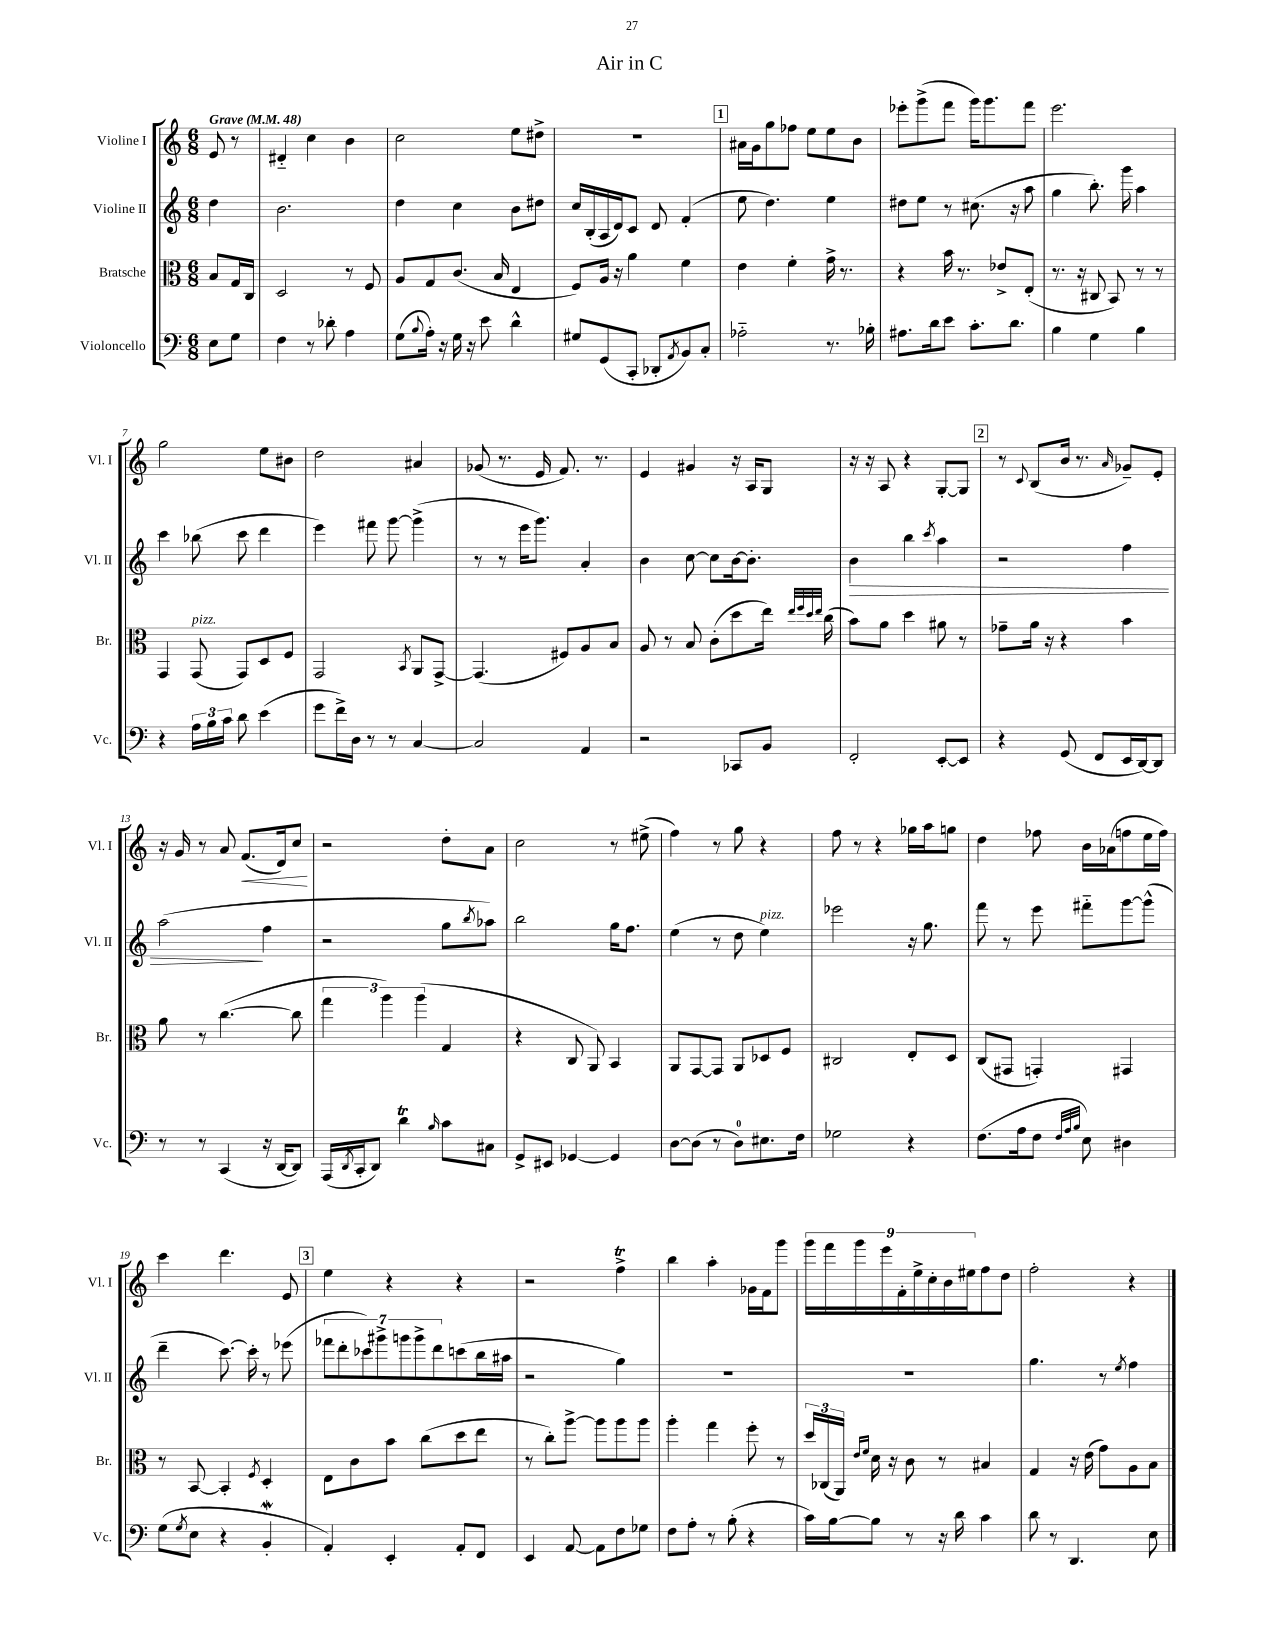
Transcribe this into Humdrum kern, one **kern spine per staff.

**kern	**kern	**kern	**kern
*staff4	*staff3	*staff2	*staff1
*clefF4	*clefC3	*clefG2	*clefG2
*k[]	*k[]	*k[]	*k[]
*M6/8	*M6/8	*M6/8	*M6/8
*MM48	*MM48	*MM48	*MM48
8E	8B	4dd	8e
8G	16G	.	8r
.	16C	.	.
=	=	=	=
4F	2D	2.b	4d#'~
8r	.	.	4cc
8d-'	.	.	.
4A	8r	.	4b
.	8F	.	.
=	=	=	=
(8G	8A	4dd	2cc
8qqB	.	.	.
16A')	8G	.	.
16r	.	.	.
16G	(8.c	4cc	.
16r	.	.	.
8e	.	.	.
.	16B	.	.
4d^^	4E	8b	8ee
.	.	8dd#	8dd#^
=	=	=	=
8G#	8F)	16cc	2.r
.	.	(16B'	.
(8GG	16A	16A	.
.	16r	16d)	.
8CC'	4a	8c	.
8DD-'	.	8d	.
8qAA	.	.	.
8BB)	4f	(4f'	.
8C'	.	.	.
=	=	=	=
2A-'~	4e	8ee	16a#
.	.	.	16g
.	.	4.dd)	8gg
.	4f'	.	8ff-
.	.	.	8ee
8.r	16g^	4ee	8ee
.	8.r	.	.
.	.	.	8b
16B-'	.	.	.
=	=	=	=
8.A#	4r	8dd#	8eee-'
.	.	8ee	(8ggg^
16d	.	.	.
8e	16b	8r	8fff
.	8.r	.	.
8.c'	.	(8.cc#	16ggg)
.	.	.	8.ggg
.	8e-^	.	.
8.d	.	16r	.
.	(8E'	8aa	8fff
=	=	=	=
4B	8.r	4gg	2.eee
.	16r	.	.
4G	8C#	8.bb')	.
.	8BB)	.	.
.	.	16ggg	.
4B	8r	4aa	.
.	8r	.	.
=	=	=	=
4r	4GG	4ccc	2gg
24A	(8GG	(8bb-	.
24B	.	.	.
24c	.	.	.
8d	8GG)	8ccc	.
(4e	8D	4ddd	8ee
.	8F	.	8b#
=	=	=	=
8g	2GG	4eee)	2dd
16f^)	.	.	.
16D	.	.	.
8r	.	8fff#	.
8r	.	[8ggg	.
.	8qBB	.	.
[4C	8AA	(4ggg^]	4a#
.	[8GG^	.	.
=	=	=	=
2C]	(4.GG]	8r	(8g-
.	.	8r	8.r
.	.	16eee	.
.	.	8.ggg)	16e
.	8F#)	.	8.f)
4AA	8A	4a'	.
.	.	.	8.r
.	8B	.	.
=	=	=	=
2r	8A	4b	4e
.	8r	.	.
.	8B	[8cc	4g#
.	(8c'	8cc]	.
8CC-	8dd	[16b	16r
.	.	8.b']	16A
8BB	16ee)	.	8G
.	32qqee	.	.
.	32qqff	.	.
.	32qqdd	.	.
.	32qqee	.	.
.	(16cc	.	.
=	=	=	=
2FF'	8b)	4b	16r
.	.	.	16r
.	8a	.	8A
.	4dd	4bb	4r
.	.	8qccc	.
[8EE'	8a#	4aa	[8G'
8EE]	8r	.	8G]
=	=	=	=
4r	8g-~	2r	8r
.	.	.	8qqc
.	16a	.	(8B
.	16r	.	.
(8GG	4r	.	16b
.	.	.	8.r
8FF	.	.	.
.	.	.	16qqa
16EE	4b	4ff	8g-~)
[16DD)	.	.	.
8DD]	.	.	8e'
=	=	=	=
8r	8a	(2aa	16r
.	.	.	16g
8r	8r	.	8r
(4CC	([4.cc	.	8a
.	.	.	(8.f
16r	.	4ff	.
[16DD	.	.	16d)
8DD])	8cc]	.	8cc
=	=	=	=
(16AAA	6gg	2r	2r
8qDD	.	.	.
16CC'	.	.	.
8DD)	.	.	.
.	6aa)	.	.
4d	.	.	.
.	(6aa	.	.
16qqB	.	.	.
8c	4G	8gg	8dd'
.	.	8qbb	.
8C#	.	8aa-)	8a
=	=	=	=
8GG^	4r	2bb	2cc
8EE#	.	.	.
[4GG-	8C	.	.
.	8AA)	.	.
4GG-]	4BB	16gg	8r
.	.	8.ff	.
.	.	.	(8ee#^
=	=	=	=
[8D	8AA	(4ee	4ff)
(8D]	[8GG	.	.
8r	8GG]	8r	8r
8D)	8AA	8dd	8gg
8.E#	8D-	4ee)	4r
.	8F	.	.
16F	.	.	.
=	=	=	=
2G-	2C#	2eee-	8ff
.	.	.	8r
.	.	.	4r
4r	8E'	16r	16gg-
.	.	8.gg	16aa
.	8D	.	8gg
=	=	=	=
(8.F	(8C	8fff	4dd
.	8GG#	8r	.
16A	.	.	.
8F	4GG')	8eee	8ff-
32qqF	.	.	.
32qqA	.	.	.
32qqB	.	.	.
8E)	.	8fff#'~	16b
.	.	.	(16a-
4D#	4GG#	[8ggg	8ff
.	.	(8ggg^^]	16ee
.	.	.	16ff)
=	=	=	=
(8G	8r	4ddd~	4ccc
8qG	.	.	.
8E	[8BB	.	.
4r	4BB']	[8.ccc)	4.ddd
.	.	16ccc']	.
.	8qF	.	.
4BB'	4D'	8r	.
.	.	(8eee-	8e
=	=	=	=
4AA')	8E	14fff-	4ee
.	.	14ddd'	.
.	8c	.	.
.	.	14ccc-)	.
.	.	14ggg#^	.
4EE'	8b	.	4r
.	.	14ggg	.
.	.	14ggg^	.
.	(8cc	.	.
.	.	14ddd	.
8AA'	8dd	(8ccc	4r
8FF	8ee	16bb	.
.	.	16aa#	.
=	=	=	=
4EE	8r	2r	2r
.	8cc')	.	.
[8AA	[8aa^	.	.
8AA]	8aa]	.	.
8F	8aa	4gg)	4ff^
8G-	8aa	.	.
=	=	=	=
8F	4aa'	2.r	4bb
8A'	.	.	.
8r	4gg	.	4aa'
(8B'	.	.	.
4r	8ff'	.	16g-
.	.	.	16f
.	8r	.	8ggg
=	=	=	=
16c)	24dd	2.r	18ggg
.	(24C-	.	.
.	.	.	18fff
[16B	.	.	.
.	24AA)	.	.
.	.	.	18ggg
.	16qqe	.	.
.	16qqf	.	.
8B]	16d	.	.
.	.	.	18eee
.	16r	.	.
.	.	.	18f'
8r	8c	.	.
.	.	.	18ee^
.	.	.	18cc'
16r	8r	.	.
.	.	.	18b
16d	.	.	.
.	.	.	18ee#
4c	4B#	.	8ff
.	.	.	8dd
=	=	=	=
8d	4G	4.gg	2ff'
8r	.	.	.
4.DD	16r	.	.
.	(16e	.	.
.	8g)	8r	.
.	.	8qee	.
.	8A	4ff	4r
8E	8B	.	.
==	==	==	==
*-	*-	*-	*-
